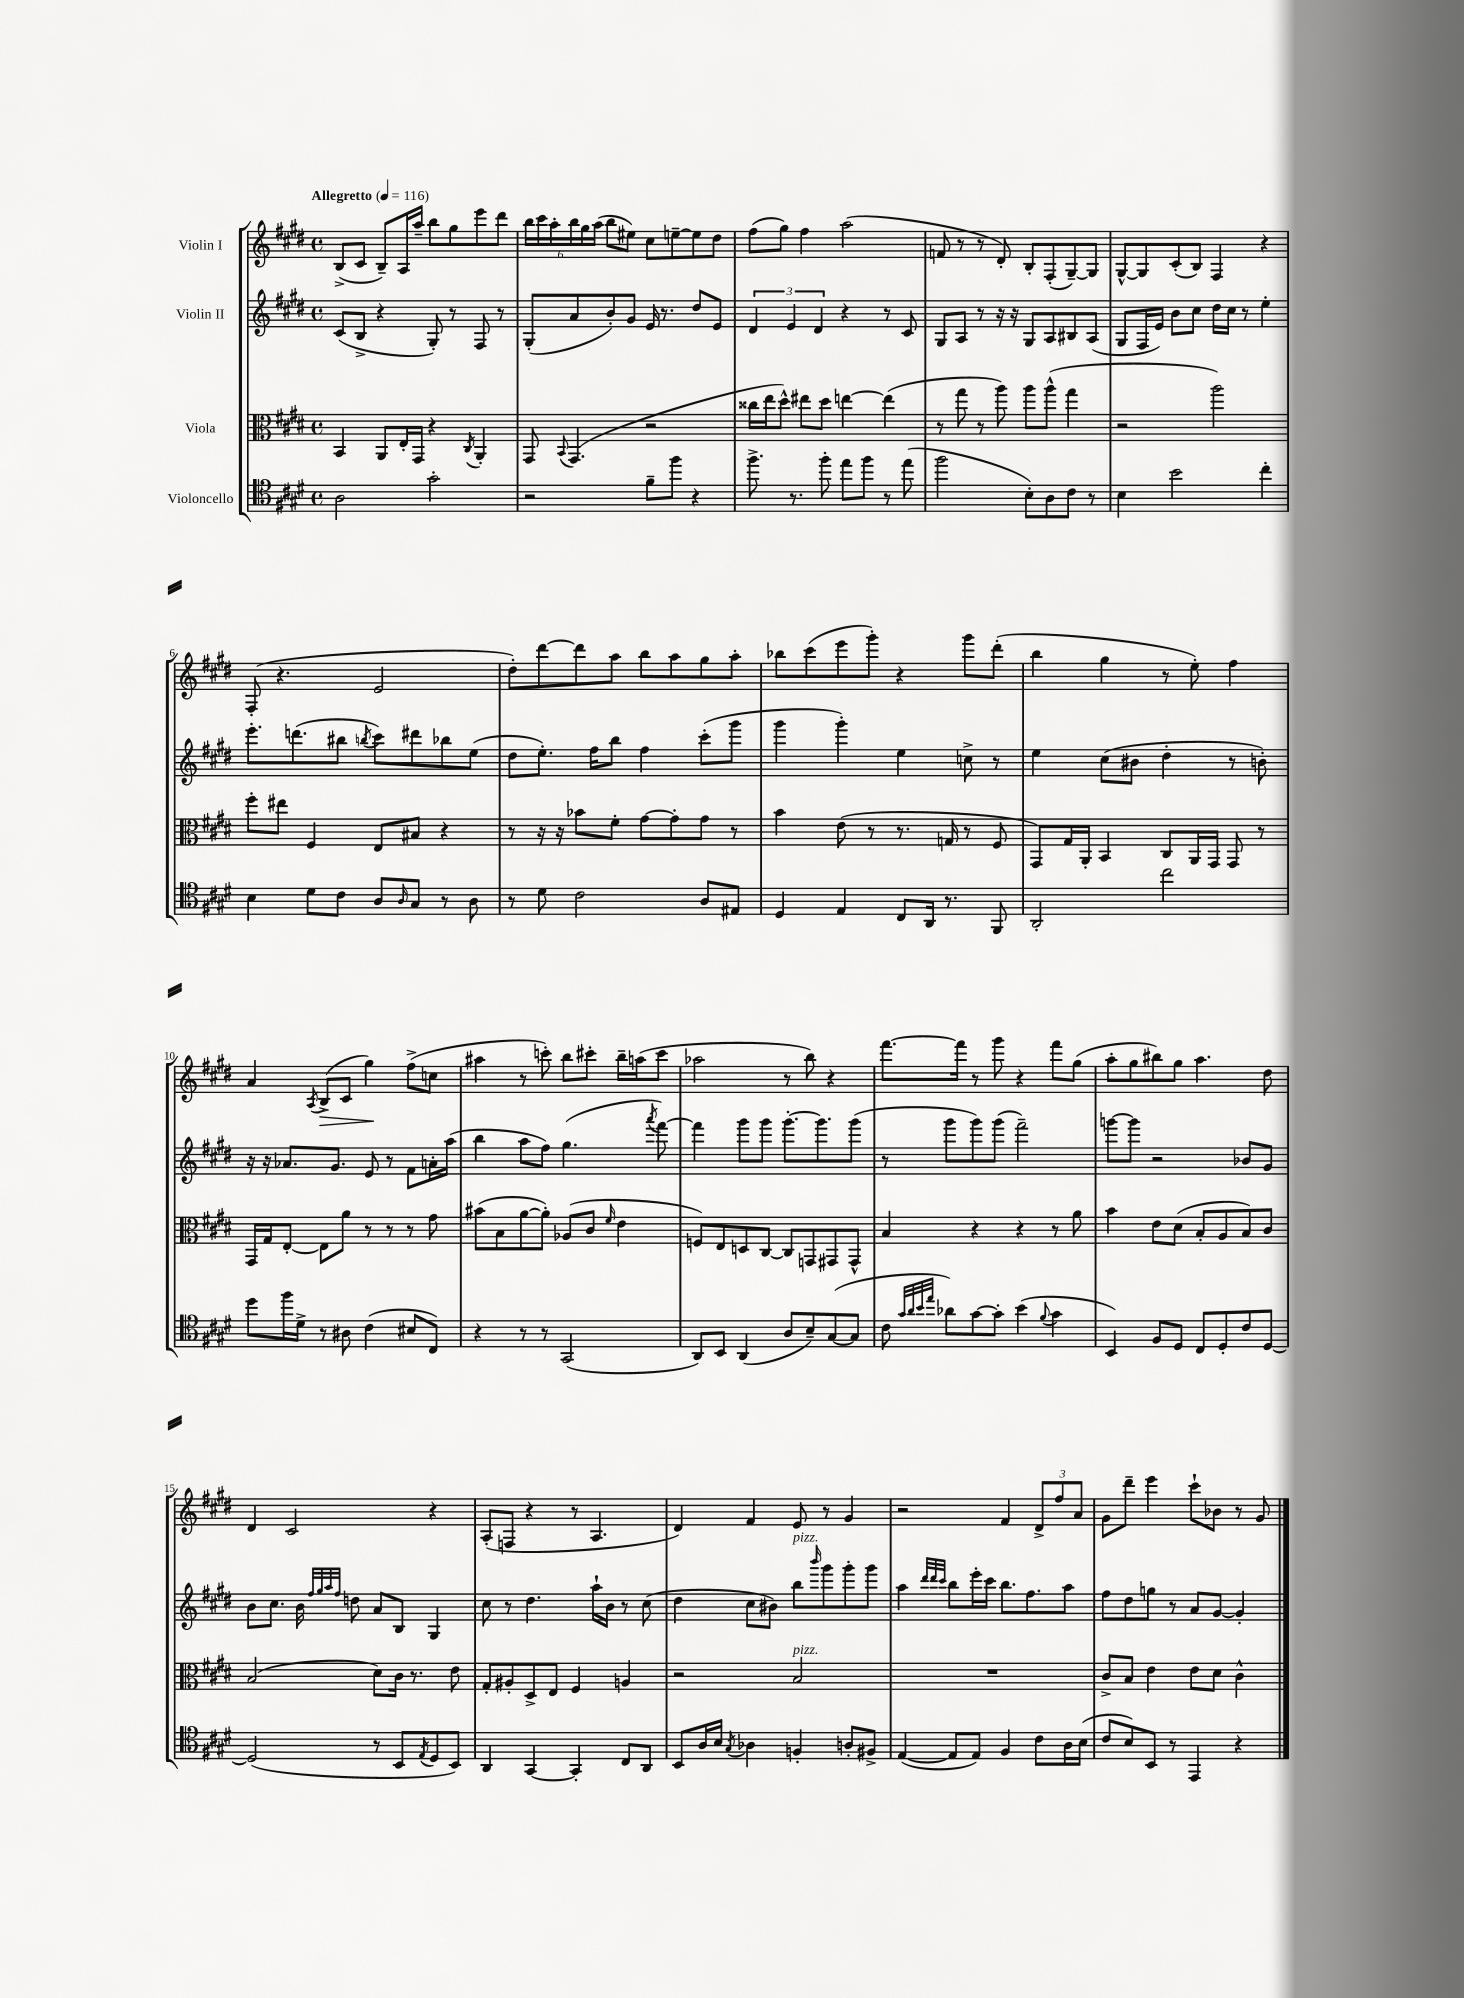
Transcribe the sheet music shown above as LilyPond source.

<<
\new StaffGroup <<
\new Staff = "s0" \with { instrumentName = "Violin I" } {
    \clef treble \key e \major \defaultTimeSignature \time 4/4 \tempo "Allegretto" 4 = 116
    b8->( cis'8 b8--) a16 a''16-- b''8 gis''8 e'''8 dis'''8 |
    \tuplet 6/4 { b''16 cis'''16 a''16-. b''16 gis''16 a''16( } b''8 eis''8) cis''8 e''8~-- e''8 dis''8 |
    fis''8( gis''8) fis''4 a''2( |
    f'8 r8 r8 dis'8-.) b8-. fis8-.( gis8~--) gis8 |
    gis8~-^ gis8 cis'8-.( b8) fis4 r4 |
    fis8-.( r4. e'2 |
    dis''8-.) dis'''8~ dis'''8 a''8 b''8 a''8 gis''8 a''8-. |
    bes''8 cis'''8( e'''8 gis'''8-.) r4 gis'''8 dis'''8-.( |
    b''4 gis''4 r8 e''8-.) fis''4 |
    a'4 \acciaccatura { a8 } b8->\>( cis'8 gis''4\!) fis''8->( c''8 |
    ais''4 r8 c'''8-.) b''8 cis'''8-. b''16-- a''16( cis'''8 |
    aes''2 r8 b''8) r4 |
    fis'''8.~ fis'''16 r8 gis'''8 r4 fis'''8 gis''8( |
    a''8-. gis''8 bis''8) gis''8 a''4. dis''8 |
    dis'4 cis'2 r4 |
    a8-.( f8 r4 r8 a4. |
    dis'4) fis'4 e'8 r8 gis'4 |
    r2 fis'4 \tuplet 3/2 { dis'8-> fis''8 a'8 } |
    gis'8 dis'''8-- e'''4 cis'''8-! bes'8 r8 gis'8 \bar "|." |
}
\new Staff = "s1" \with { instrumentName = "Violin II" } {
    \clef treble \key e \major \defaultTimeSignature \time 4/4
    cis'8( b8-> r4 gis8-.) r8 fis8 r8 |
    gis8-.( a'8 b'8-.) gis'8 e'16 r8. dis''8 e'8 |
    \tuplet 3/2 { dis'4 e'4 dis'4 } r4 r8 cis'8 |
    gis8 a8 r8 r16 r16 gis8 a8 bis8 a8( |
    gis8 fis16 e'16) b'8 cis''8 dis''16 cis''16 r8 e''4-. |
    e'''8.-. d'''8.( bis''8 \acciaccatura { b''8 } cis'''8) dis'''8 bes''8 e''8( |
    dis''8 e''8.-.) fis''16 b''8 fis''4 cis'''8-.( gis'''8 |
    gis'''4 gis'''4-.) e''4 c''8-> r8 |
    e''4 cis''8( bis'8 dis''4-. r8 b'8-.) |
    r16 r16 aes'8. gis'8. e'8 r8 fis'8 a'16-. a''16( |
    b''4 a''8 fis''8) gis''4.( \acciaccatura { a'''8 } fis'''8~) |
    fis'''4 gis'''8 gis'''8 gis'''8.~-. gis'''8. gis'''8( |
    r8 gis'''8 gis'''8) gis'''8( fis'''2--) |
    g'''8~ g'''8 r2 bes'8 gis'8 |
    b'8 cis''8. b'16 \grace { fis''32 gis''32 a''32 fis''32 } d''8 a'8 b8 gis4 |
    cis''8 r8 dis''4. a''16-! b'16 r8 cis''8( |
    dis''4 cis''8 bis'8) b''8^\markup { \italic "pizz." } \grace { b'''16 } gis'''8 gis'''8-. gis'''8 |
    a''4 \grace { dis'''32 dis'''32 cis'''32 } b''8 e'''16-. cis'''16 b''8. fis''8. a''8 |
    fis''8 dis''8 g''8 r8 a'8 gis'8~ gis'4-. \bar "|." |
}
\new Staff = "s2" \with { instrumentName = "Viola" } {
    \clef alto \key e \major \defaultTimeSignature \time 4/4
    b,4 a,8 e16-. gis,16 r4 \acciaccatura { cis8 } a,4-. |
    gis,8 \appoggiatura { b,8 } gis,4.( r2 |
    cisis''16 e''16 dis''8-^) eis''8 dis''8 e''4~ e''4( |
    r8 gis''8 r8 a''8) a''8 a''8-^( gis''4 |
    r2 a''2) |
    fis''8-. eis''8 fis4 e8 bis8 r4 |
    r8 r16 r16 bes'8 fis'8-. gis'8~ gis'8-. gis'8 r8 |
    b'4 e'8( r8 r8. g16 r8 fis8 |
    gis,8) gis16 a,16-. b,4 cis8 a,16 gis,16 gis,8 r8 |
    gis,16 gis16 e8~-. e8 a'8 r8 r8 r8 gis'8 |
    bis'8( b8 a'8~ a'8-.) aes8( cis'8 \grace { fis'16 } e'4 |
    f8) e8 d8 cis8~ cis8 g,8 gis,8 gis,8-^ |
    b4 r4 r4 r8 a'8 |
    b'4 e'8 dis'8( b8-. a8 b8) cis'8 |
    b2( dis'8) cis'16 r8. e'8 |
    gis8-. ais8-. dis8-> e8 fis4 a4 |
    r2 b2^\markup { \italic "pizz." } |
    R1 |
    cis'8-> b8 e'4 e'8 dis'8 cis'4-^ \bar "|." |
}
\new Staff = "s3" \with { instrumentName = "Violoncello" } {
    \clef tenor \key e \major \defaultTimeSignature \time 4/4
    a2 gis'2-. |
    r2 fis'8-- fis''8 r4 |
    fis''8.-> r8. fis''8-. e''8 fis''8 r8 e''8( |
    fis''2 b8-.) a8 cis'8 r8 |
    b4 b'2 cis''4-. |
    b4 dis'8 cis'8 a8 \grace { a16 } gis8 r8 a8 |
    r8 dis'8 cis'2 a8 eis8 |
    dis4 e4 cis8 a,16 r8. fis,8 |
    a,2-. cis''2 |
    dis''8 fis''16 dis'16-> r8 ais8 cis'4( bis8 cis8) |
    r4 r8 r8 gis,2( |
    a,8) b,8 a,4( a8 b8--) gis8~( gis8 |
    cis'8 \grace { gis'32 a'32 b'32 e''32 } aes'8) gis'8~ gis'8-. b'4( \appoggiatura { fis'8 } gis'4 |
    b,4) fis8 dis8 cis8 dis8-. cis'8 dis8~ |
    dis2( r8 b,8 \acciaccatura { e8 } dis8 b,8) |
    a,4 gis,4~ gis,4-. cis8 a,8 |
    b,8 a16 b16 \acciaccatura { gis8 } aes4 f4-. a8-. fis8-> |
    e4~( e8 e8) fis4 cis'8 a16 b16( |
    cis'8 b8) b,8 r8 e,4 r4 \bar "|." |
}
>>
>>
